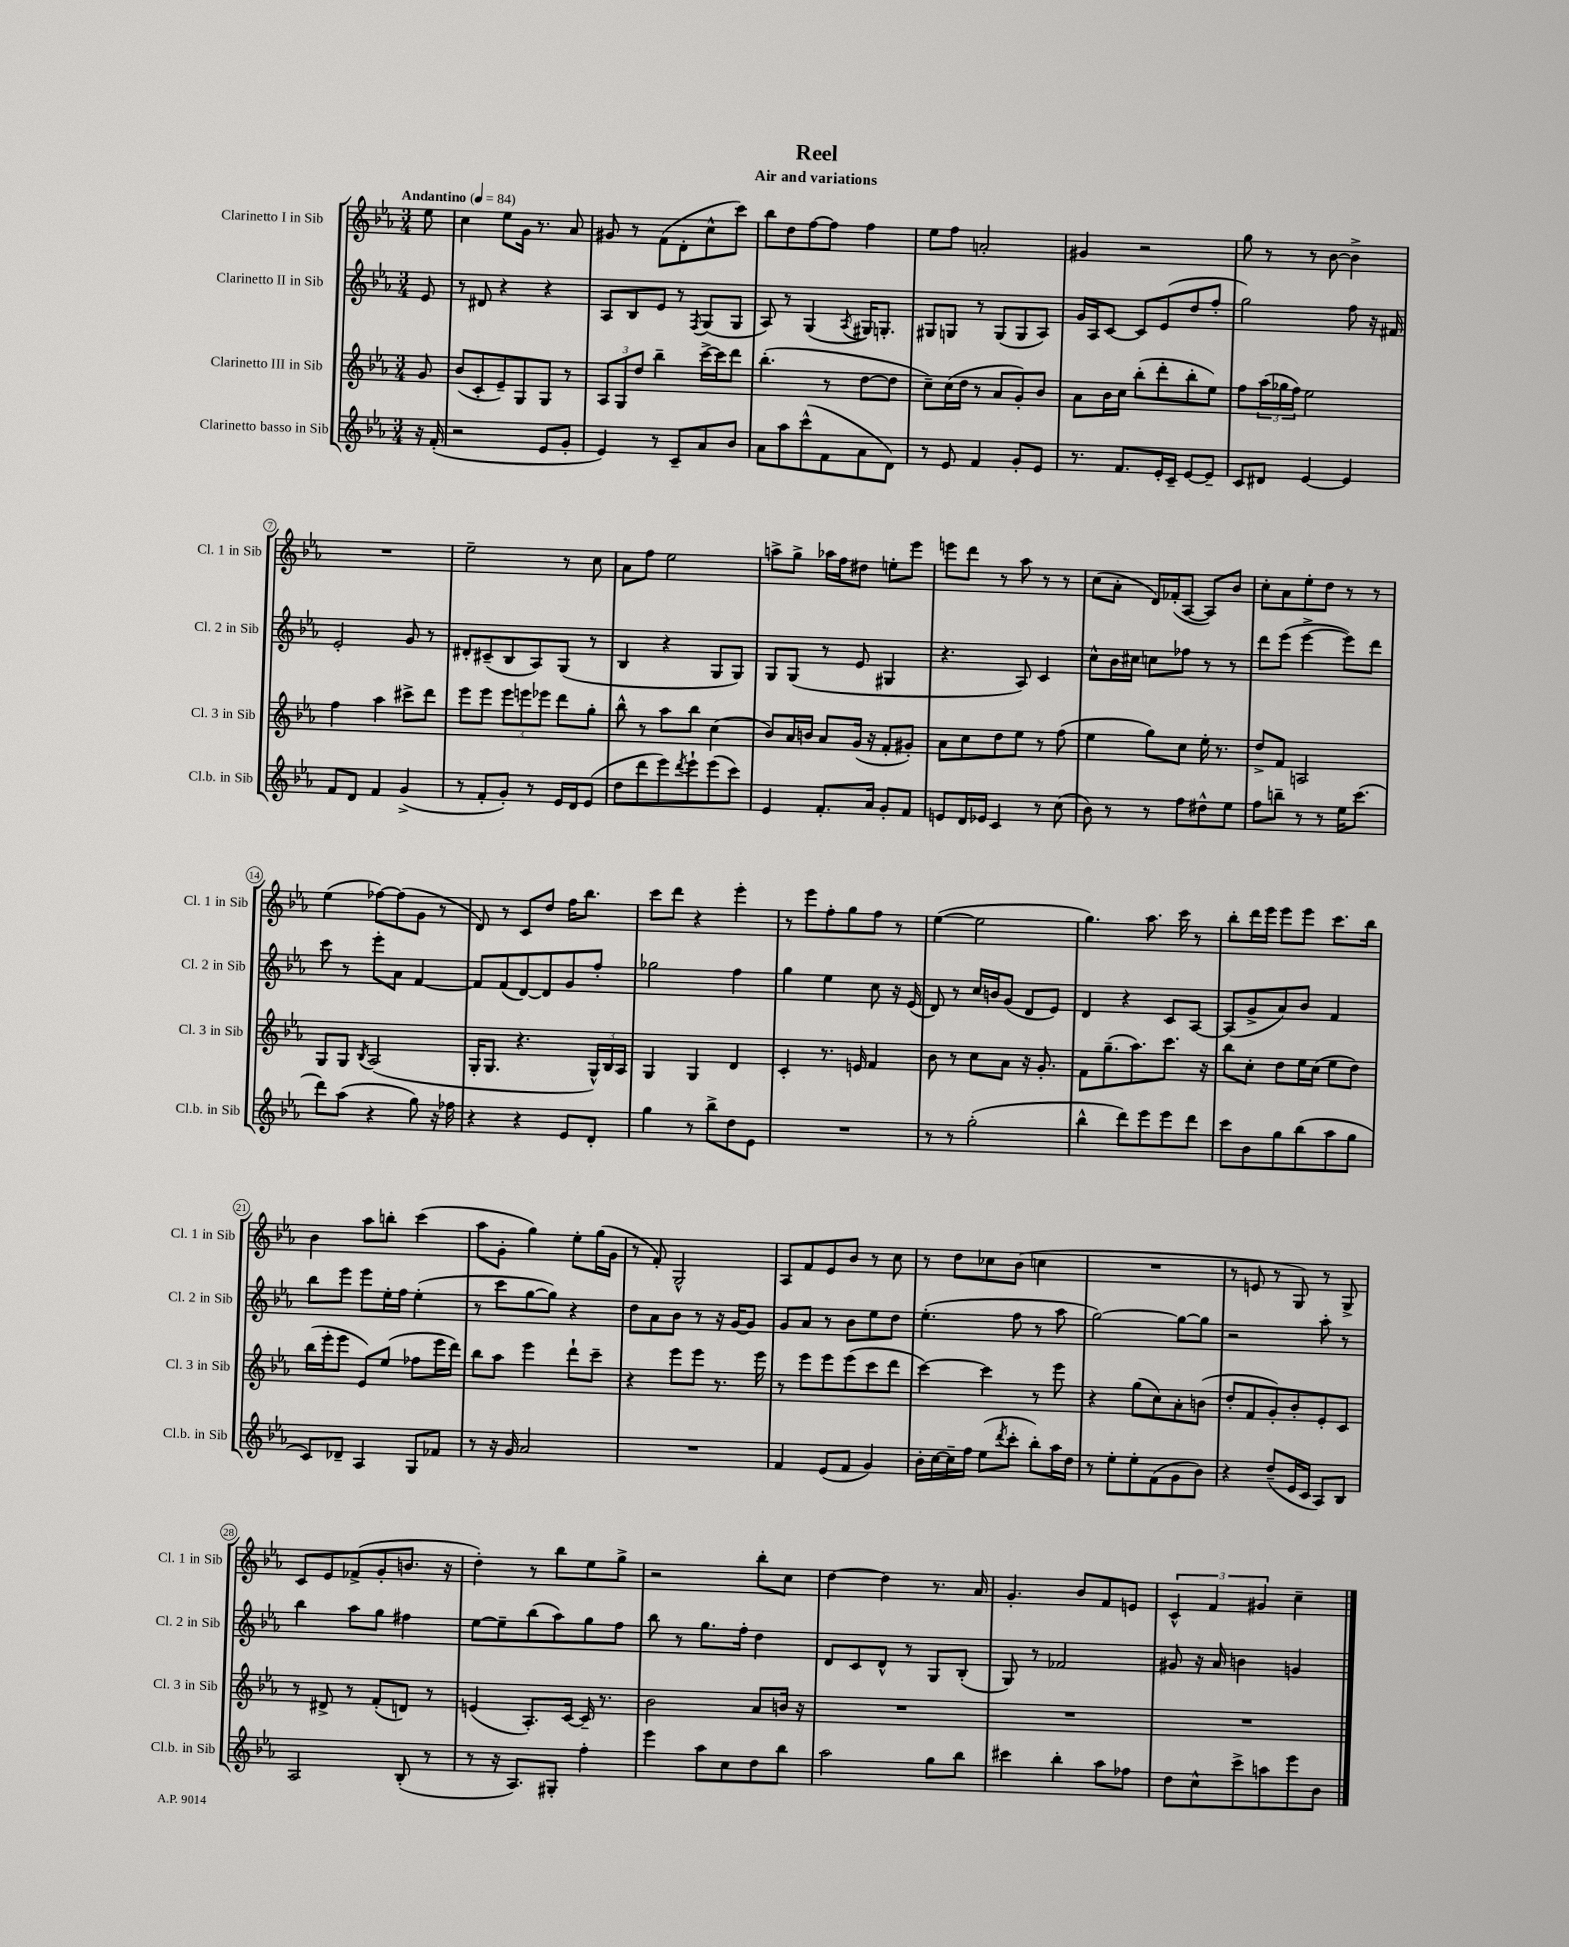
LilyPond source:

\header { title = "Reel" subtitle = "Air and variations" }
<<
\new StaffGroup <<
\new Staff = "s0" \with { instrumentName = "Clarinetto I in Sib" shortInstrumentName = "Cl. 1 in Sib" } {
    \clef treble \key ees \major \numericTimeSignature \time 3/4 \partial 8 \tempo "Andantino" 4 = 84
    ees''8 |
    c''4 ees''8 g'16 r8. aes'8 |
    gis'8 r8 f'8( d'8-. c''8-^ c'''8) |
    bes''8 d''8 f''8~ f''8 f''4 |
    ees''8 f''8 a'2-. |
    gis'4 r2 |
    g''8 r8 r8 bes'8~ bes'4-> |
    R2. |
    ees''2-- r8 c''8 |
    aes'8 f''8 ees''2 |
    a''8-> g''8-> aes''16 f''16 dis''8 e''8-. ees'''8 |
    e'''8 d'''8 r8 aes''8 r8 r8 |
    c''8( aes'8-. d'16) fes'16-.( aes8~ aes8) bes'8 |
    c''8-. aes'8 ees''8-. d''8 r8 r8 |
    ees''4( fes''8~) fes''8( g'8 r8 |
    d'8) r8 c'8 d''8 f''16 bes''8. |
    c'''8 d'''8 r4 ees'''4-. |
    r8 ees'''8 f''8-. g''8 f''8 r8 |
    ees''4~( ees''2 |
    g''4.) aes''8. c'''16 r8 |
    bes''8-. d'''16 ees'''16 ees'''8 ees'''8 c'''8. bes''16 |
    bes'4 aes''8 b''8-. c'''4( |
    aes''8 g'8-. g''4) ees''8-. g''16( g'16 |
    r8 f'8-.) g2-^ |
    aes8 f'8 ees'8 bes'8 r8 c''8 |
    r8 d''8 ces''8 bes'8( c''4 |
    R2. |
    r8 e'8 r8 g8) r8 g8-> |
    c'8 ees'8 fes'8->( g'8-. b'8. r16 |
    d''4-.) r8 bes''8 ees''8 g''8-> |
    r2 bes''8-. c''8 |
    d''4~ d''4 r8. aes'16 |
    g'4.-. bes'8 f'8 e'8 |
    \tuplet 3/2 { c'4-^ f'4 gis'4 } c''4-- \bar "|." |
}
\new Staff = "s1" \with { instrumentName = "Clarinetto II in Sib" shortInstrumentName = "Cl. 2 in Sib" } {
    \clef treble \key ees \major \numericTimeSignature \time 3/4 \partial 8
    ees'8 |
    r8 dis'8 r4 r4 |
    aes8 bes8 ees'8 r8 \acciaccatura { f8 } g8( g8 |
    aes8) r8 g4( \acciaccatura { aes8 } gis16) g8.-. |
    gis8 g8 r8 g8( g8 aes8) |
    g'16 aes16 c'8~ c'8 ees'8( d''8 f''8-. |
    g''2) f''8 r16 fis'16 |
    ees'2-. g'8 r8 |
    dis'8-. cis'8--( bes8 aes8) g8( r8 |
    bes4 r4 g8 g8) |
    g8 g8( r8 ees'8 gis4 |
    r4. aes8) c'4 |
    c''8-^ bes'16 cis''16 c''8 fes''8 r8 r8 |
    d'''8 ees'''8( ees'''4~-> ees'''8) d'''8 |
    c'''8 r8 ees'''8-. aes'8 f'4~ |
    f'8 f'8( d'8~) d'8 g'8 f''8-. |
    ges''2 f''4 |
    g''4 ees''4 c''8 r16 ees'16( |
    d'8) r8 c''16 b'16 g'8( d'8 ees'8) |
    d'4 r4 c'8 aes8~ |
    aes8( g'8-> aes'8) bes'8 f'4 |
    bes''8 ees'''8 ees'''8 ees''16-. f''16 ees''4-.( |
    r8 c'''8 g''8~ g''8) r4 |
    d''8 aes'8 bes'8 r8 r16 g'16~ g'8 |
    g'8 aes'8 r8 bes'8 ees''8 d''8 |
    ees''4.-.( f''8 r8 aes''8 |
    g''2~) g''8~ g''8 |
    r2 aes''8-. r8 |
    bes''4 aes''8 g''8 fis''4 |
    ees''8~ ees''8-- bes''8( aes''8) g''8 f''8 |
    bes''8 r8 g''8. f''16-. d''4 |
    d'8 c'8 d'8-^ r8 g8 bes8-.( |
    g8) r8 fes'2 |
    gis'8 r16 aes'16 b'4 g'4 \bar "|." |
}
\new Staff = "s2" \with { instrumentName = "Clarinetto III in Sib" shortInstrumentName = "Cl. 3 in Sib" } {
    \clef treble \key ees \major \numericTimeSignature \time 3/4 \partial 8
    g'8 |
    bes'8( c'8-. ees'8--) g8 g8 r8 |
    \tuplet 3/2 { aes8 g8 d''8 } bes''4-- c'''16~-> c'''16 d'''8 |
    bes''4.-.( r8 d''8~ d''8 |
    c''8--) c''16( d''16 r8 aes'8 g'8-.) bes'8 |
    aes'8 bes'16 c''16 bes''8-.( d'''8-. bes''8-. ees''8) |
    f''8 \tuplet 3/2 { aes''16( ges''16 f''16) } ees''2 |
    f''4 aes''4 cis'''8-> d'''8 |
    ees'''8 ees'''8 \tuplet 3/2 { ees'''8 e'''8 ees'''8 } d'''8 g''8-. |
    bes''8-^ r8 aes''8 bes''8 c''4( |
    bes'8) aes'16 b'16 aes'8 g'16( r16 f'8-. gis'8-.) |
    aes'8 c''8 d''8 ees''8 r8 f''8( |
    ees''4 g''8) c''8 ees''16-. r8. |
    d''8-> f'8 a2 |
    g8 g8 \acciaccatura { bes8 } aes2( |
    g16-. g8. r4. \tuplet 3/2 { g16-^) bes16 aes16 } |
    g4 g4 d'4 |
    c'4-. r8. e'16 f'4 |
    bes'8 r8 c''8 aes'8 r16 g'8.-. |
    f'8 g''8.--( aes''8.) c'''8. r16 |
    bes''8 c''8-. d''8 ees''16 c''16( ees''8 d''8) |
    bes''16( ees'''16-. ees'''8 ees'8) ees''8( fes''8 ees'''16 d'''16) |
    bes''8 aes''8 ees'''4 d'''8-! c'''8-- |
    r4 ees'''8 ees'''8 r8. ees'''16 |
    r8 ees'''8 ees'''8 ees'''8( c'''8 d'''8 |
    c'''4~) c'''4 r8 ees'''8 |
    r4 g''8( c''8) aes'8-. b'8( |
    d''8-. f'8 g'8-.) bes'8-. ees'8-. c'8 |
    r8 dis'8-> r8 f'8-.( d'8) r8 |
    e'4( aes8.-.) c'16~ c'16-- r8. |
    bes'2 aes'8 b'16 r16 |
    R2. |
    R2. |
    R2. \bar "|." |
}
\new Staff = "s3" \with { instrumentName = "Clarinetto basso in Sib" shortInstrumentName = "Cl.b. in Sib" } {
    \clef treble \key ees \major \numericTimeSignature \time 3/4 \partial 8
    r16 f'16-.( |
    r2 ees'8 g'8-. |
    ees'4) r8 c'8-- aes'8 bes'8 |
    aes'8 aes''8 c'''8-^( f'8 aes'8 d'8) |
    r8 ees'8 f'4 g'8-. ees'8 |
    r8. f'8. ees'16-. c'16-- ees'8~ ees'8-- |
    c'8 dis'8 ees'4~ ees'4 |
    f'8 d'8 f'4 g'4->( |
    r8 f'8-. g'8-.) r8 ees'16 d'16 ees'8( |
    d''8 d'''8 ees'''8) \acciaccatura { d'''8 } ees'''8-! ees'''8( c'''8) |
    ees'4 f'8.-. aes'16 g'8-. f'8 |
    e'8 d'16 ees'16 c'4 r8 c''8( |
    bes'8) r8 r8 f''8 dis''8-^ ees''8 |
    f''8 b''8-- r8 r8 ees''16 c'''8.( |
    d'''8) aes''8( r4 g''8) r16 fes''16 |
    r4 r4 ees'8 d'8-. |
    g''4 r8 bes''8-> d''8 ees'8 |
    R2. |
    r8 r8 g''2-.( |
    bes''4-^ d'''8) ees'''8 ees'''8 d'''8 |
    c'''8 bes'8 g''8 bes''8( aes''8 g''8 |
    c'8) des'8-- aes4 g8 fes'8 |
    r8 r16 g'16 aes'2 |
    R2. |
    f'4 ees'8( f'8 g'4) |
    bes'16-. c''16~ c''16-- f''16 ees''8( \acciaccatura { d'''8 } c'''8-. bes''8-.) aes''16 d''16 |
    r8 ees''8-. ees''8-. f'8( g'8 bes'8) |
    r4 d''8--( ees'16 c'16 aes8) bes8 |
    aes2 bes8-.( r8 |
    r8 r16 aes8.) gis8-. f''4-. |
    ees'''4 aes''8 c''8 d''8 bes''8 |
    aes''2 g''8 bes''8 |
    cis'''4 bes''4-. aes''8 fes''8 |
    d''8 c''8-^ c'''8-> a''8 ees'''8 bes'8 \bar "|." |
}
>>
>>
\layout { \context { \Score \override BarNumber.stencil = #(make-stencil-circler 0.1 0.3 ly:text-interface::print) } }
